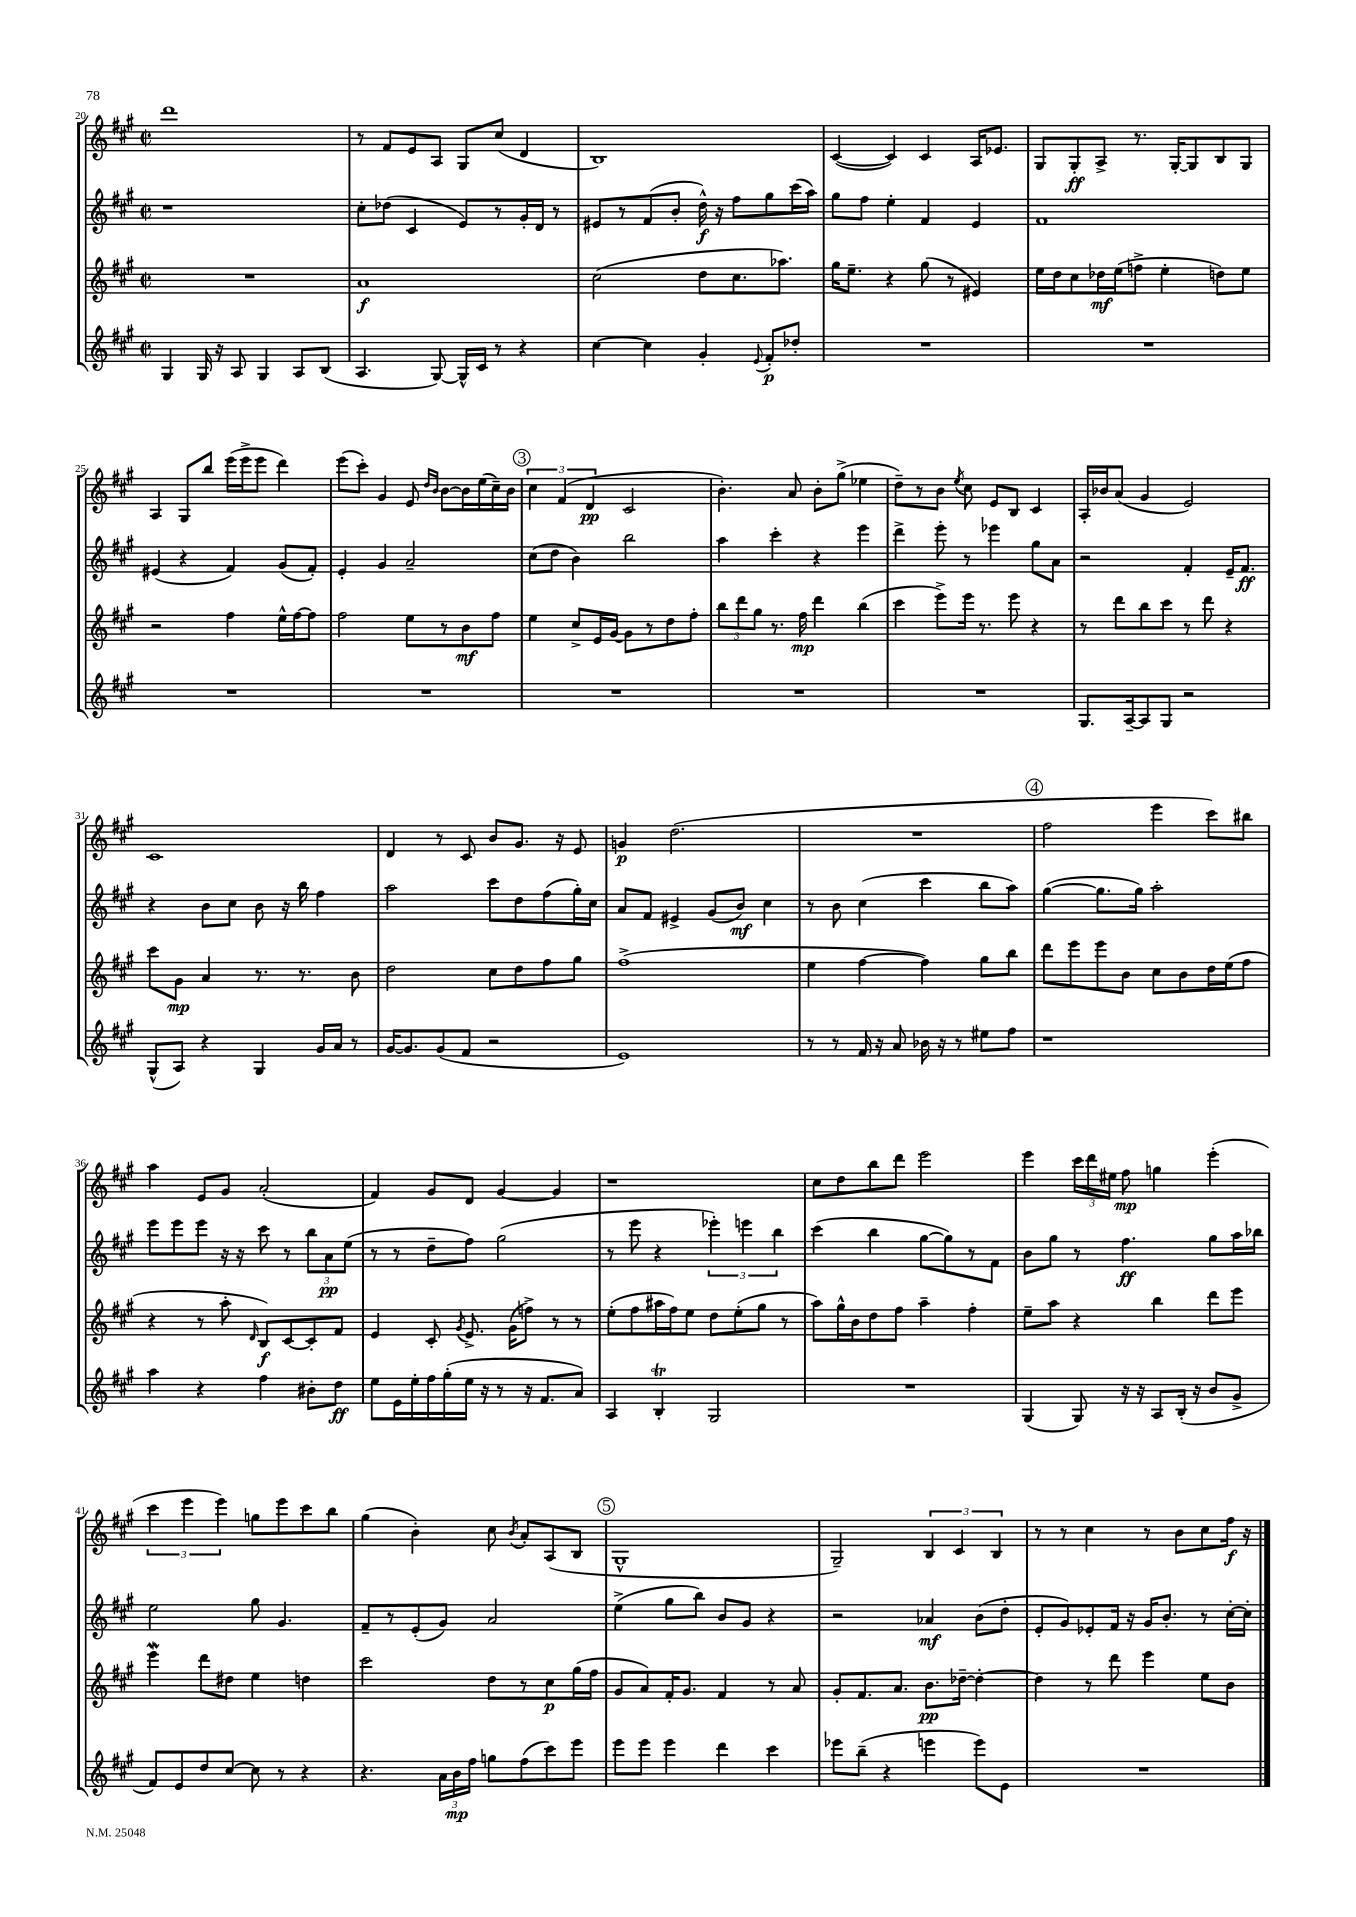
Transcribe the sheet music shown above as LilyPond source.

<<
\new StaffGroup <<
\new Staff = "s0" {
    \clef treble \key a \major \defaultTimeSignature \time 2/2
    \autoBeamOff d'''1 |
    r8 fis'8[ e'8 a8] gis8[ cis''8]( d'4 |
    b1) |
    cis'4~( cis'4) cis'4 a16[ ees'8.] |
    gis8[ gis8-.\ff a8]-> r8. gis16[~-. gis8 b8 gis8] |
    a4 gis8[ b''8] e'''16[( e'''16-> e'''8] d'''4) |
    e'''8[( cis'''8]-.) gis'4 e'8 \grace { d''16[ b'16] } b'8[~ b'16 e''16( cis''16--) b'16] |
    \mark \markup { \circle "3" } \tuplet 3/2 { cis''4 fis'4( d'4\pp } cis'2 |
    b'4.-.) a'8 b'8[-. gis''8]->( ees''4 |
    d''8[--) r8 b'8] \acciaccatura { e''8 } cis''8 e'8[ b8] cis'4 |
    a16[-. bes'16 a'8]( gis'4 e'2) |
    cis'1 |
    d'4 r8 cis'8 b'8[ gis'8.] r16 e'8 |
    g'4\p d''2.( |
    R1 |
    \mark \markup { \circle "4" } fis''2 e'''4 cis'''8[) bis''8] |
    a''4 e'8[ gis'8] a'2-.( |
    fis'4) gis'8[ d'8] gis'4~ gis'4 |
    r1 |
    cis''8[ d''8 b''8 d'''8] e'''2 |
    e'''4 \tuplet 3/2 { cis'''16[ d'''16 eis''16] } fis''8\mp g''4 e'''4-.( |
    \tuplet 3/2 { cis'''4 e'''4 e'''4) } g''8[ e'''8 cis'''8 b''8] |
    gis''4( b'4-.) cis''8 \acciaccatura { b'8 } a'8[-. a8( b8] |
    \mark \markup { \circle "5" } gis1-^ |
    gis2--) \tuplet 3/2 { b4 cis'4 b4 } |
    r8 r8 cis''4 r8 b'8[ cis''8 fis''16]\f r16 \bar "|." |
}
\new Staff = "s1" {
    \clef treble \key a \major \defaultTimeSignature \time 2/2
    \autoBeamOff r1 |
    cis''8[-. des''8]( cis'4 e'8[) r8 gis'16-. d'16] r8 |
    eis'8[ r8 fis'8( b'8]-. d''16-^\f) r16 fis''8[ gis''8 cis'''16( a''16]) |
    gis''8[ fis''8] e''4-. fis'4 e'4 |
    fis'1 |
    eis'4( r4 fis'4) gis'8[( fis'8]-.) |
    e'4-. gis'4 a'2-- |
    \mark \markup { \circle "3" } cis''8[( d''8] b'4) b''2 |
    a''4 cis'''4-. r4 e'''4 |
    d'''4-> e'''8-. r8 ees'''4 gis''8[ a'8] |
    r2 fis'4-. e'16[-- fis'8.]\ff |
    r4 b'8[ cis''8] b'8 r16 b''16 fis''4 |
    a''2 cis'''8[ d''8 fis''8( gis''16-.) cis''16] |
    a'8[ fis'8] eis'4-> gis'8[( b'8]\mf) cis''4 |
    r8 b'8 cis''4( cis'''4 b''8[ a''8]) |
    \mark \markup { \circle "4" } gis''4~( gis''8.[ gis''16]) a''2-. |
    e'''8[ e'''8 e'''8] r16 r16 cis'''8 r8 \tuplet 3/2 { b''8[ a'8\pp e''8]( } |
    r8 r8 d''8[-- fis''8]) gis''2( |
    r8 e'''8 r4 \tuplet 3/2 { ees'''4-.) e'''4 b''4 } |
    cis'''4( b''4 gis''8[~ gis''8) r8 fis'8] |
    b'8[ gis''8] r8 fis''4.\ff gis''8[ a''16 bes''16] |
    e''2 gis''8 gis'4. |
    fis'8[-- r8 e'8-.( gis'8]) a'2 |
    \mark \markup { \circle "5" } e''4->( gis''8[ b''8]) b'8[ gis'8] r4 |
    r2 aes'4\mf b'8[( d''8]-. |
    e'8[-. gis'8) ees'8-. fis'16] r16 gis'16[ b'8.]-. r8 cis''16[~-. cis''16]-. \bar "|." |
}
\new Staff = "s2" {
    \clef treble \key a \major \defaultTimeSignature \time 2/2
    \autoBeamOff R1 |
    a'1\f |
    cis''2( d''8[ cis''8. aes''8.]) |
    gis''16[ e''8.]-- r4 gis''8( r8 eis'4) |
    e''16[ d''16 cis''8 des''16\mf e''16( f''8]-> e''4-. d''8[) e''8] |
    r2 fis''4 e''16[-^ fis''16~ fis''8] |
    fis''2 e''8[ r8 b'8\mf fis''8] |
    \mark \markup { \circle "3" } e''4 cis''8[-> e'16 gis'16]~ gis'8[ r8 d''8 fis''8]-. |
    \tuplet 3/2 { b''8[ d'''8 gis''8] } r8. fis''16\mp d'''4 b''4( |
    cis'''4 e'''8[->) e'''16] r8. e'''8 r4 |
    r8 d'''8[ b''8 cis'''8] r8 d'''8 r4 |
    cis'''8[ gis'8]\mp a'4 r8. r8. b'8 |
    d''2 cis''8[ d''8 fis''8 gis''8] |
    fis''1->( |
    e''4 fis''4~ fis''4) gis''8[ b''8] |
    \mark \markup { \circle "4" } d'''8[ e'''8 e'''8 b'8] cis''8[ b'8 d''16 e''16( fis''8] |
    r4 r8 a''8-. \grace { d'16 } b8[\f) cis'8~ cis'8-. fis'8] |
    e'4 cis'8-. \acciaccatura { gis'8 } e'8.-> gis'16[( f''8]->) r8 r8 |
    e''8[-.( fis''8 ais''16 fis''16) e''8] d''8[ e''8-.( gis''8] r8 |
    a''8[) gis''16-^ b'16 d''8 fis''8] a''4-- fis''4-. |
    e''8[-- a''8] r4 b''4 d'''8[ e'''8] |
    e'''4\mordent d'''8[ dis''8] e''4 d''4 |
    cis'''2 d''8[ r8 cis''8\p gis''16( fis''16] |
    \mark \markup { \circle "5" } gis'8[ a'8) fis'16-. gis'8.] fis'4 r8 a'8 |
    gis'8[-. fis'8. a'8.] b'8.[\pp des''16]~-- des''4~-. |
    des''4 r8 d'''8 e'''4 e''8[ b'8] \bar "|." |
}
\new Staff = "s3" {
    \clef treble \key a \major \defaultTimeSignature \time 2/2
    \autoBeamOff gis4 gis16 r16 a8 gis4 a8[ b8]( |
    a4. gis8~) gis16[-^ cis'16] r8 r4 |
    cis''4~ cis''4 gis'4-. \appoggiatura { e'8 } fis'8[-.\p des''8]-. |
    R1 |
    R1 |
    R1 |
    R1 |
    \mark \markup { \circle "3" } R1 |
    R1 |
    R1 |
    gis8.[ a16~-- a8 gis8] r2 |
    gis8[-^( a8]) r4 gis4 gis'16[ a'16] r8 |
    gis'16[~ gis'8. gis'8( fis'8] r2 |
    e'1) |
    r8 r8 fis'16 r16 a'8 bes'16 r16 r8 eis''8[ fis''8] |
    \mark \markup { \circle "4" } r1 |
    a''4 r4 fis''4 bis'8[-. d''8]\ff |
    e''8[ e'16 e''16-. fis''16 gis''16-.( e''16] r16 r8 r16 fis'8.[ a'8]) |
    a4 b4-.\trill gis2 |
    R1 |
    gis4( gis8) r16 r16 a8[ b16]-.( r16 b'8[ gis'8]-> |
    fis'8[) e'8 d''8 cis''8]~ cis''8 r8 r4 |
    r4. \tuplet 3/2 { a'16[ b'16\mp fis''16] } g''8[ fis''8( cis'''8) e'''8] |
    \mark \markup { \circle "5" } e'''8[ e'''8] e'''4 d'''4 cis'''4 |
    ees'''8[ b''8]--( r4 e'''4 e'''8[) e'8] |
    R1 \bar "|." |
}
>>
>>
\layout { \context { \Score currentBarNumber = #20 } }
